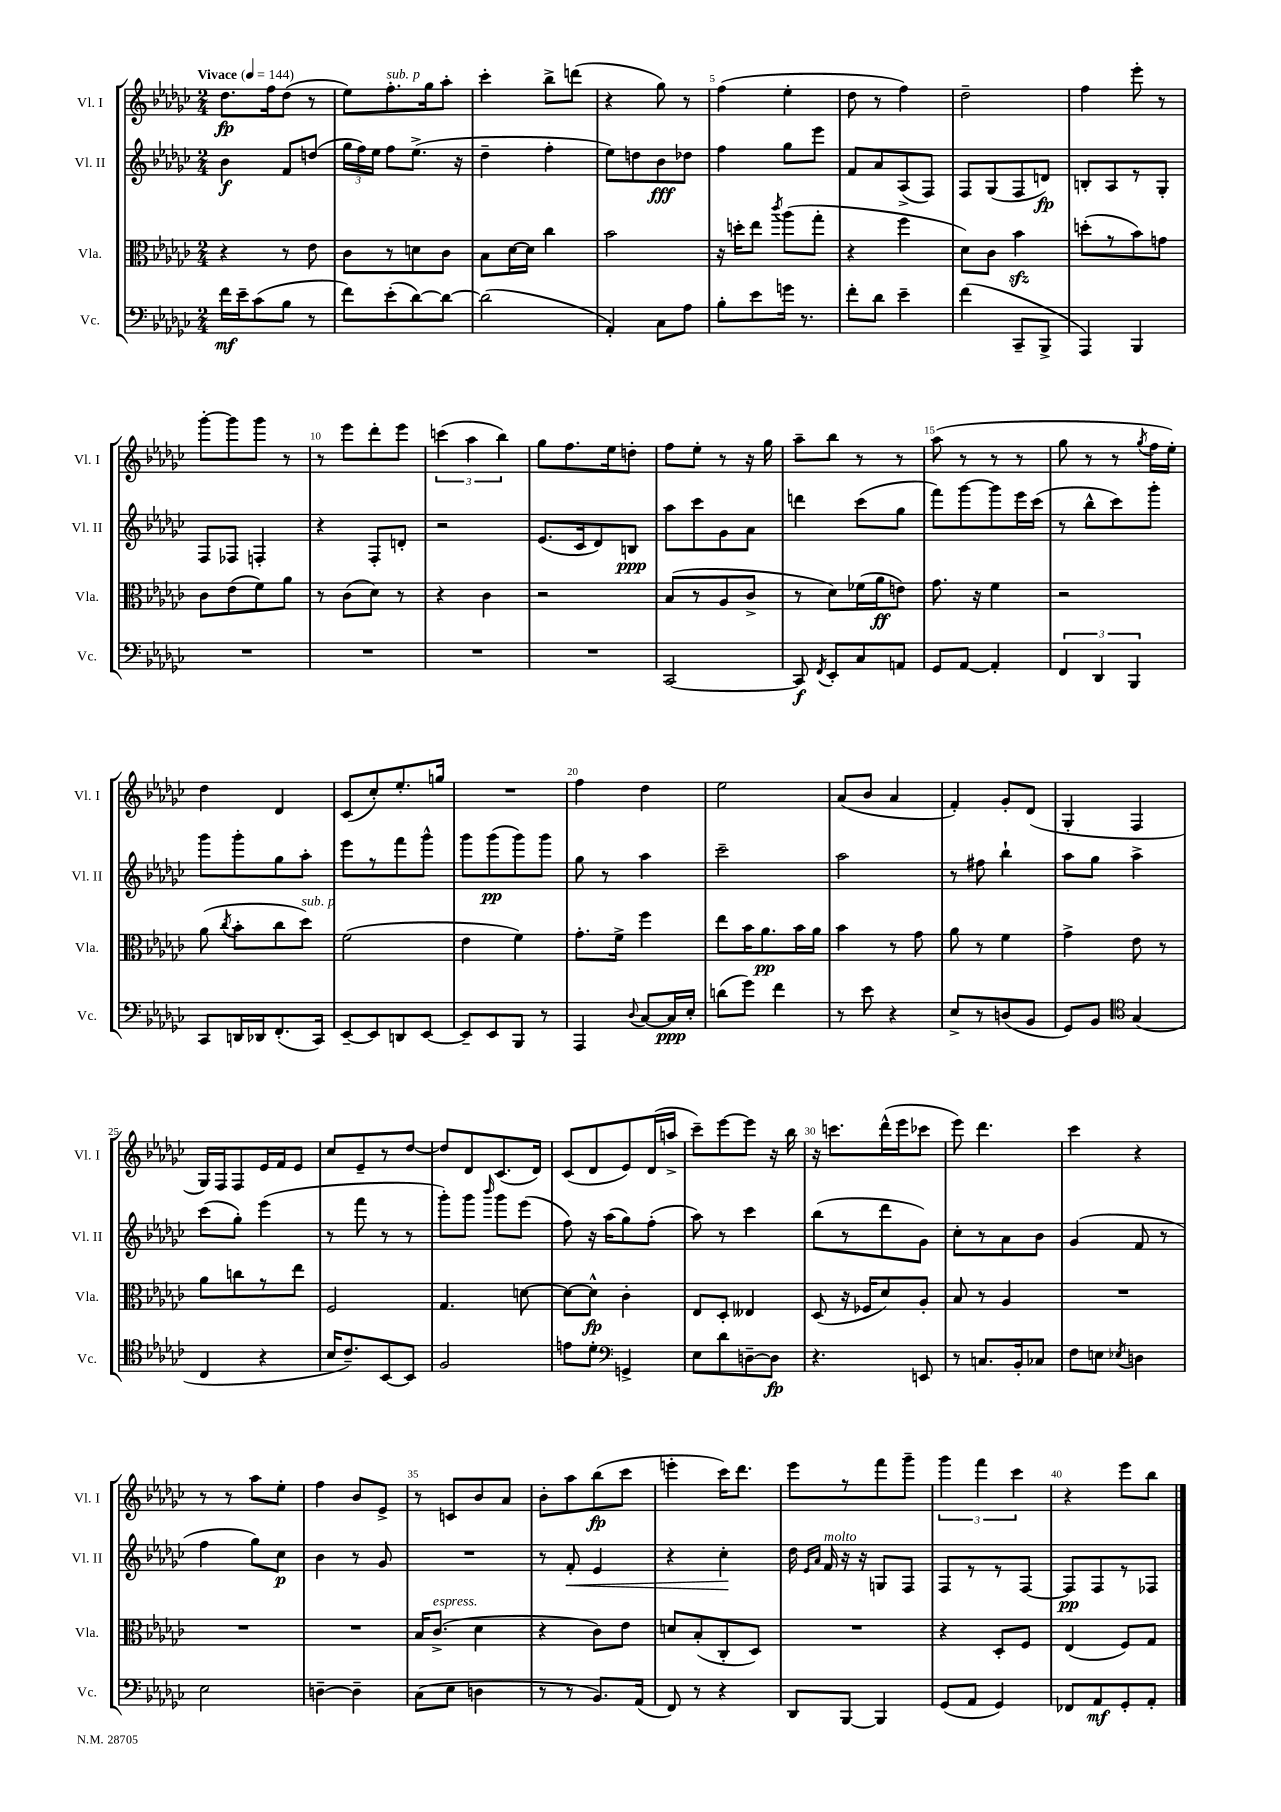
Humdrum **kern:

**kern	**dynam	**kern	**dynam	**kern	**dynam	**kern	**dynam
*part4	*part4	*part3	*part3	*part2	*part2	*part1	*part1
*staff4	*staff4	*staff3	*staff3	*staff2	*staff2	*staff1	*staff1
*I"Vc.	*	*I"Vla.	*	*I"Vl. II	*	*I"Vl. I	*
*I'Vc.	*	*I'Vla.	*	*I'Vl. II	*	*I'Vl. I	*
*clefF4	*	*clefC3	*	*clefG2	*	*clefG2	*
*k[b-e-a-d-g-c-]	*	*k[b-e-a-d-g-c-]	*	*k[b-e-a-d-g-c-]	*	*k[b-e-a-d-g-c-]	*
*M2/4	*	*M2/4	*	*M2/4	*	*M2/4	*
*MM144	*	*MM144	*	*MM144	*	*MM144	*
=1	=1	=1	=1	=1	=1	=1	=1
!	!	!	!	!	!	!LO:TX:a:B:t=Vivace	!
16f\LL	mf	4r	.	4b-\	f	8.dd-\L	fp
16e-~\J	.	.	.	.	.	.	.
(8c-\	.	.	.	.	.	.	.
.	.	.	.	.	.	16ff\k	.
8B-\J	.	8r	.	8f/L	.	(8dd-\J	.
8r	.	8e-\	.	(8ddn/J	.	8r	.
=2	=2	=2	=2	=2	=2	=2	=2
8f\L)	.	8c-\L	.	24gg-\LL	.	8ee-\L)	.
.	.	.	.	24ff\)	.	.	.
.	.	.	.	24ee-\JJ	.	.	.
!	!	!	!	!	!	!LO:TX:a:i:t=sub. p	!
(8e-'\	.	8r	.	8ff\L	.	8.ff'\	.
[8d-\)	.	8dn\	.	(8.ee-^\J	.	.	.
.	.	.	.	.	.	16gg-\k	.
8d-\J_	.	8c-\J	.	.	.	8aa-'\J	.
.	.	.	.	16r	.	.	.
=3	=3	=3	=3	=3	=3	=3	=3
(2d-\]	.	8B-\L	.	4dd-~\	.	4ccc-'\	.
.	.	[16d-\L	.	.	.	.	.
.	.	16d-\JJ]	.	.	.	.	.
.	.	4cc-\	.	4ff'\	.	8bb-^\L	.
.	.	.	.	.	.	(8dddn\J	.
=4	=4	=4	=4	=4	=4	=4	=4
4AA-'/)	.	2b-\	.	8ee-\L)	.	4r	.
.	.	.	.	8ddn\	.	.	.
8C-\L	.	.	.	8b-\	fff	8gg-\)	.
8A-\J	.	.	.	8dd-X\J	.	8r	.
=5	=5	=5	=5	=5	=5	=5	=5
8B-'\L	.	16r	.	4ff\	.	(4ff\	.
.	.	16ddn'\KL	.	.	.	.	.
8e-\	.	8ee-\J	.	.	.	.	.
.	.	8qccc-/	.	.	.	.	.
16gn\Jk	.	(8aa-\L	.	8gg-\L	.	4ee-'\	.
8.r	.	.	.	.	.	.	.
.	.	8gg-'\J	.	8eee-\J	.	.	.
=6	=6	=6	=6	=6	=6	=6	=6
8f'\L	.	4r	.	8f/L	.	8dd-\	.
8d-\J	.	.	.	8a-/	.	8r	.
4e-~\	.	4ff\	.	(8A-^/	.	4ff\)	.
.	.	.	.	8F/J)	.	.	.
=7	=7	=7	=7	=7	=7	=7	=7
(4f\	.	8d-\L)	.	8F/L	.	2dd-~\	.
.	.	8c-\J	.	(8G-/	.	.	.
8CC-~/L	.	4b-zz\	.	8F/	.	.	.
8BBB-^/J	.	.	.	8dn/J)	fp	.	.
=8	=8	=8	=8	=8	=8	=8	=8
4AAA-/)	.	(8ddn'\L	.	8Bn'/L	.	4ff\	.
.	.	8r	.	8A-/	.	.	.
4BBB-/	.	8b-\)	.	8r	.	8eee-'\	.
.	.	8gn\J	.	8G-'/J	.	8r	.
!!LO:LB:g=z
=9	=9	=9	=9	=9	=9	=9	=9
2r	.	8c-\L	.	8F/L	.	[8ggg-'\L	.
.	.	(8e-\	.	8F-X/J	.	8ggg-\]	.
.	.	8f\)	.	4Fn'/	.	8ggg-\J	.
.	.	8a-\J	.	.	.	8r	.
=10	=10	=10	=10	=10	=10	=10	=10
2r	.	8r	.	4r	.	8r	.
.	.	(8c-\L	.	.	.	8eee-\L	.
.	.	8d-\J)	.	8F'/L	.	8ddd-'\	.
.	.	8r	.	8dn'/J	.	8eee-\J	.
=11	=11	=11	=11	=11	=11	=11	=11
2r	.	4r	.	2r	.	(6cccn\	.
.	.	.	.	.	.	6aa-\	.
.	.	4c-\	.	.	.	.	.
.	.	.	.	.	.	6bb-\)	.
=12	=12	=12	=12	=12	=12	=12	=12
2r	.	2r	.	(8.e-/L	.	8gg-\L	.
.	.	.	.	.	.	8.ff\	.
.	.	.	.	16c-/k	.	.	.
.	.	.	.	8d-/)	.	.	.
.	.	.	.	.	.	16ee-\k	.
.	.	.	.	8Bn/J	ppp	8ddn'\J	.
=13	=13	=13	=13	=13	=13	=13	=13
[2CC-/	.	(8B-/L	.	8aa-\L	.	8ff\L	.
.	.	8r	.	8ccc-\	.	8ee-'\J	.
.	.	8A-/	.	8g-\	.	8r	.
.	.	8c-^/J	.	8a-\J	.	16r	.
.	.	.	.	.	.	16gg-\	.
=14	=14	=14	=14	=14	=14	=14	=14
8CC-/]	f	8r	.	4dddn\	.	8aa-~\L	.
8qFF/	.	.	.	.	.	.	.
8EE-'/L	.	8d-\L)	.	.	.	8bb-\J	.
8C-/	.	(16f-X\L	.	(8ccc-\L	.	8r	.
.	.	16a-\J	ff	.	.	.	.
8AAn/J	.	8en\J)	.	8gg-\J	.	8r	.
=15	=15	=15	=15	=15	=15	=15	=15
8GG-/L	.	8.g-\	.	8fff\L)	.	(8aa-\	.
[8AA-/J	.	.	.	[8ggg-\	.	8r	.
.	.	16r	.	.	.	.	.
4AA-'/]	.	4f\	.	8ggg-\]	.	8r	.
.	.	.	.	16eee-\L	.	8r	.
.	.	.	.	(16ccc-\JJ	.	.	.
=16	=16	=16	=16	=16	=16	=16	=16
6FF/	.	2r	.	8r	.	8gg-\	.
.	.	.	.	8bb-^^\L	.	8r	.
6DD-/	.	.	.	.	.	.	.
.	.	.	.	8ccc-\)	.	8r	.
6BBB-/	.	.	.	.	.	.	.
.	.	.	.	.	.	8qgg-/	.
.	.	.	.	8ggg-'\J	.	16ff\LL	.
.	.	.	.	.	.	16ee-'\JJ)	.
!!LO:LB:g=z
=17	=17	=17	=17	=17	=17	=17	=17
8CC-/L	.	(8a-\	.	8ggg-\L	.	4dd-\	.
.	.	8qcc-/	.	.	.	.	.
16DDn/L	.	8b-'\L	.	8ggg-'\	.	.	.
16DD-X/J	.	.	.	.	.	.	.
(8.FF'/	.	8cc-\	.	8gg-\	.	4d-/	.
!	!	!LO:TX:a:i:t=sub. p	!	!	!	!	!
.	.	8dd-\J)	.	8aa-'\J	.	.	.
16CC-/Jk)	.	.	.	.	.	.	.
=18	=18	=18	=18	=18	=18	=18	=18
[8EE-~/L	.	(2f\	.	8eee-\L	.	(8c-/L	.
8EE-/]	.	.	.	8r	.	8cc-'/)	.
8DDn/	.	.	.	8fff\	.	8.ee-'/	.
[8EE-/J	.	.	.	8ggg-^^\J	.	.	.
.	.	.	.	.	.	16ggn/Jk	.
=19	=19	=19	=19	=19	=19	=19	=19
8EE-~/L]	.	4e-\	.	8ggg-\L	.	2r	.
8EE-/	.	.	.	(8ggg-\	pp	.	.
8BBB-/J	.	4f\)	.	8ggg-\)	.	.	.
8r	.	.	.	8ggg-\J	.	.	.
=20	=20	=20	=20	=20	=20	=20	=20
4AAA-/	.	8.g-'\L	.	8gg-\	.	4ff\	.
.	.	.	.	8r	.	.	.
.	.	16f^\Jk	.	.	.	.	.
8qqD-/	.	.	.	.	.	.	.
[8C-/L	.	4ff\	.	4aa-\	.	4dd-\	.
16C-/L]	ppp	.	.	.	.	.	.
16E-'/JJ	.	.	.	.	.	.	.
=21	=21	=21	=21	=21	=21	=21	=21
(8dn\L	.	8ee-\L	.	2ccc-~\	.	2ee-\	.
8g-\J)	.	16b-\K	.	.	.	.	.
.	.	8.a-\	pp	.	.	.	.
4f\	.	.	.	.	.	.	.
.	.	16b-\L	.	.	.	.	.
.	.	16a-\JJ	.	.	.	.	.
=22	=22	=22	=22	=22	=22	=22	=22
8r	.	4b-\	.	2aa-\	.	(8a-/L	.
8e-\	.	.	.	.	.	8b-/J	.
4r	.	8r	.	.	.	4a-/	.
.	.	8g-\	.	.	.	.	.
=23	=23	=23	=23	=23	=23	=23	=23
8E-^/L	.	8a-\	.	8r	.	4f'/)	.
8r	.	8r	.	8ff#X\	.	.	.
(8Dn/	.	4f\	.	4bb-`\	.	8g-'/L	.
8BB-/J	.	.	.	.	.	(8d-/J	.
=24	=24	=24	=24	=24	=24	=24	=24
8GG-/L)	.	4g-^\	.	8aa-\L	.	4G-'/	.
8BB-/J	.	.	.	8gg-\J	.	.	.
*clefC4	*	*	*	*	*	*	*
(4G-/	.	8e-\	.	4aa-^\	.	4F/	.
.	.	8r	.	.	.	.	.
!!LO:LB:g=z
=25	=25	=25	=25	=25	=25	=25	=25
4C-/	.	8a-\L	.	(8ccc-\L	.	16G-/LL)	.
.	.	.	.	.	.	16F/J	.
.	.	8ccn\	.	8gg-'\J)	.	8F/	.
4r	.	8r	.	(4eee-\	.	16e-/L	.
.	.	.	.	.	.	16f/J	.
.	.	8ee-\J	.	.	.	8e-/J	.
=26	=26	=26	=26	=26	=26	=26	=26
16B-/KL	.	2F/	.	8r	.	8cc-/L	.
8.c-~/)	.	.	.	.	.	.	.
.	.	.	.	8fff\	.	8e-~/	.
[8BB-/	.	.	.	8r	.	8r	.
8BB-/J]	.	.	.	8r	.	[8dd-/J	.
=27	=27	=27	=27	=27	=27	=27	=27
2F/	.	4.G-/	.	8ggg-'\L)	.	8dd-/L]	.
.	.	.	.	8ggg-\J	.	8d-/	.
.	.	.	.	16qqbbb-/	.	.	.
.	.	.	.	8ggg-\L	.	(8.c-/	.
.	.	[8dn\	.	(8eee-\J	.	.	.
.	.	.	.	.	.	16d-/Jk)	.
=28	=28	=28	=28	=28	=28	=28	=28
8en\L	.	8d\L_	.	8ff\)	.	(8c-/L	.
8d-'\J	.	8d^^\J]	fp	16r	.	8d-/	.
.	.	.	.	(16aa-\KL	.	.	.
*clefF4	*	*	*	*	*	*	*
4GGn^/	.	4c-'\	.	8gg-\)	.	8e-/)	.
.	.	.	.	(8ff'\J	.	(16d-/L	.
.	.	.	.	.	.	16aan^/JJ	.
=29	=29	=29	=29	=29	=29	=29	=29
8E-\L	.	8E-/L	.	8aa-\)	.	8ccc-~\L)	.
8d-\	.	8D-'/J	.	8r	.	[8eee-\	.
[8Dn~\	.	4E--X/	.	4ccc-\	.	8eee-\J]	.
8D\J]	fp	.	.	.	.	16r	.
.	.	.	.	.	.	16bb-\	.
=30	=30	=30	=30	=30	=30	=30	=30
4.r	.	(8D-/	.	(8bb-\L	.	16r	.
.	.	.	.	.	.	8.cccn\L	.
.	.	16r	.	8r	.	.	.
.	.	16F-X/KL	.	.	.	.	.
.	.	8d-/)	.	8ddd-\	.	(16ddd-^^\L	.
.	.	.	.	.	.	16eee-\J	.
8EEn/	.	8A-'/J	.	8g-\J)	.	8ccc-X\J	.
=31	=31	=31	=31	=31	=31	=31	=31
8r	.	8B-/	.	8cc-'\L	.	8eee-\)	.
8.Cn/L	.	8r	.	8r	.	4.ddd-\	.
.	.	4A-/	.	8a-\	.	.	.
16BB-'/k	.	.	.	.	.	.	.
8C-X/J	.	.	.	8b-\J	.	.	.
=32	=32	=32	=32	=32	=32	=32	=32
8F\L	.	2r	.	(4g-/	.	4ccc-\	.
8En\J	.	.	.	.	.	.	.
8qE-X/	.	.	.	.	.	.	.
4Dn\	.	.	.	8f/	.	4r	.
.	.	.	.	8r	.	.	.
!!LO:LB:g=z
=33	=33	=33	=33	=33	=33	=33	=33
2E-\	.	2r	.	4ff\	.	8r	.
.	.	.	.	.	.	8r	.
.	.	.	.	8gg-\L)	.	8aa-\L	.
.	.	.	.	8cc-\J	p	8ee-'\J	.
=34	=34	=34	=34	=34	=34	=34	=34
[4Dn~\	.	2r	.	4b-\	.	4ff\	.
4D~\]	.	.	.	8r	.	8b-/L	.
.	.	.	.	8g-/	.	8e-^/J	.
=35	=35	=35	=35	=35	=35	=35	=35
(8C-\L	.	16B-/KL	.	2r	.	8r	.
!	!	!LO:TX:a:i:t=espress.	!	!	!	!	!
.	.	(8.c-^/J	.	.	.	.	.
8E-\J	.	.	.	.	.	8cn/L	.
4Dn\	.	4d-\	.	.	.	8b-/	.
.	.	.	.	.	.	8a-/J	.
=36	=36	=36	=36	=36	=36	=36	=36
8r	.	4r	.	8r	.	8b-'\L	.
!	!	!	!	!	!LO:HP:b	!	!
8r	.	.	.	8f'/	<	8aa-\	.
8.BB-/L)	.	8c-\L)	.	4e-/	.	(8bb-\	fp
.	.	8e-\J	.	.	.	8ccc-\J	.
(16AA-/Jk	.	.	.	.	.	.	.
=37	=37	=37	=37	=37	=37	=37	=37
8FF/)	.	8dn/L	.	4r	.	4eeen'\	.
8r	.	(8B-'/	.	.	.	.	.
4r	.	8C-'/	.	4cc-'\	.	16ccc-\KL)	.
.	.	.	.	.	.	8.ddd-\J	.
.	.	8D-/J)	.	.	.	.	.
.	.	.	.	.	[	.	.
=38	=38	=38	=38	=38	=38	=38	=38
8DD-/L	.	2r	.	16dd-\	.	8eee-\L	.
.	.	.	.	16qqe-/LL	.	.	.
.	.	.	.	16qqa-/JJ	.	.	.
!	!	!	!	!LO:TX:a:i:t=molto	!	!	!
.	.	.	.	16f/	.	.	.
[8BBB-/J	.	.	.	16r	.	8r	.
.	.	.	.	16r	.	.	.
4BBB-/]	.	.	.	8Gn/L	.	8fff\	.
.	.	.	.	8F/J	.	8ggg-~\J	.
=39	=39	=39	=39	=39	=39	=39	=39
(8GG-/L	.	4r	.	8F/L	.	6ggg-\	.
8AA-/J	.	.	.	8r	.	.	.
.	.	.	.	.	.	6fff\	.
4GG-/)	.	8D-'/L	.	8r	.	.	.
.	.	.	.	.	.	6ccc-\	.
.	.	8F/J	.	[8F/J	.	.	.
=40	=40	=40	=40	=40	=40	=40	=40
8FF-X/L	.	(4E-/	.	8F/L]	pp	4r	.
8AA-/	mf	.	.	8F/	.	.	.
8GG-'/	.	8F/L)	.	8r	.	8eee-\L	.
8AA-'/J	.	8G-/J	.	8F-X/J	.	8bb-\J	.
==	==	==	==	==	==	==	==
*-	*-	*-	*-	*-	*-	*-	*-
